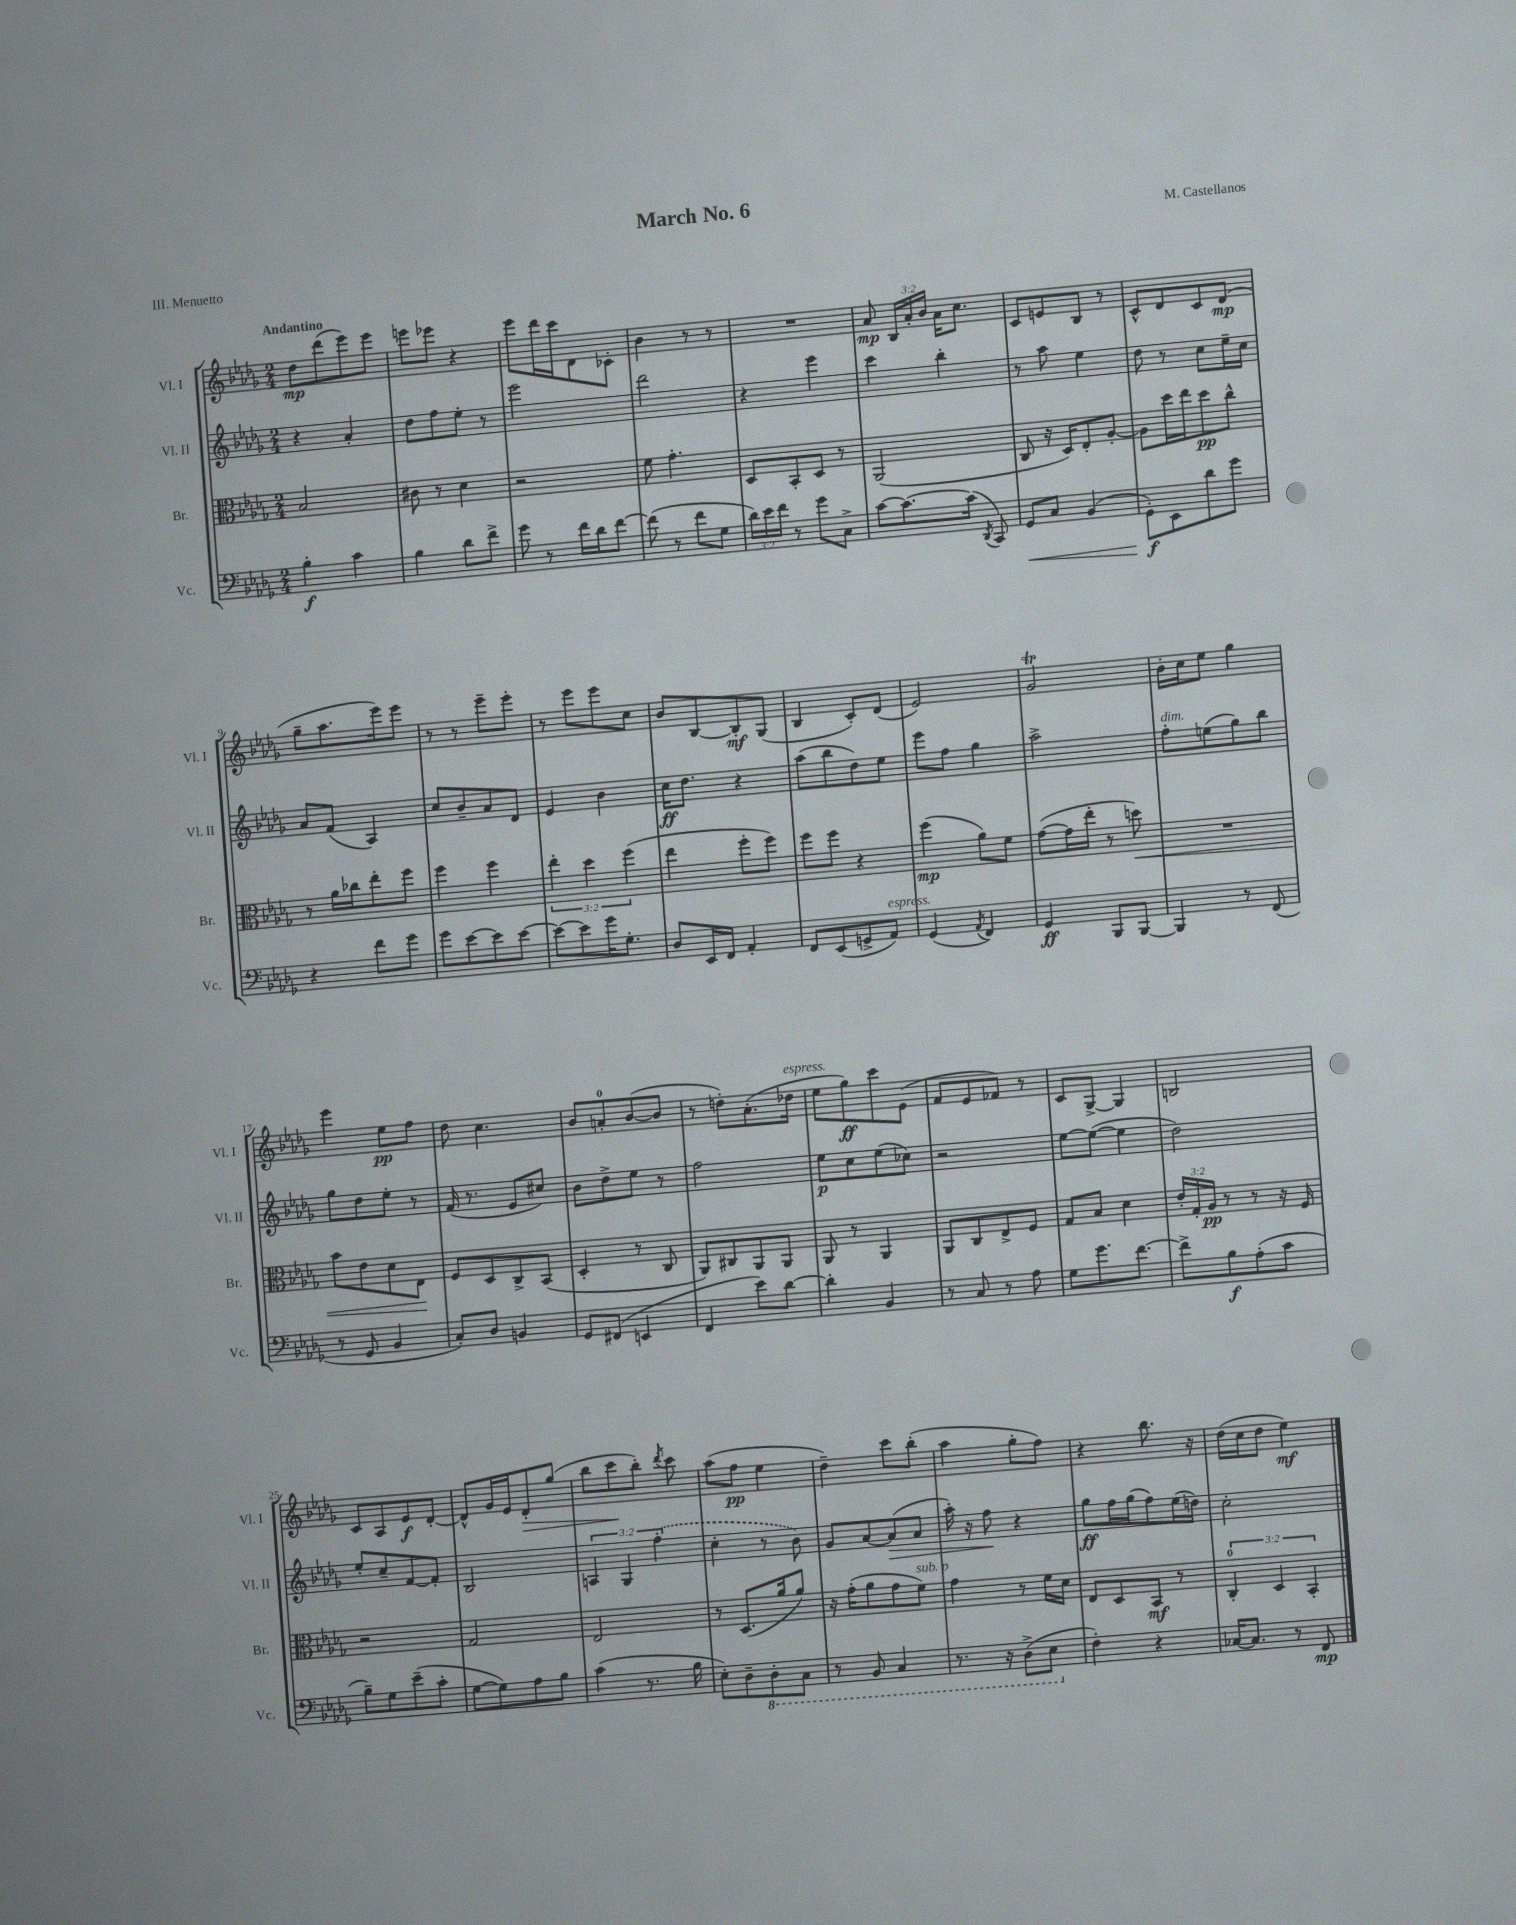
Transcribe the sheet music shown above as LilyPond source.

\header { title = "March No. 6" composer = "M. Castellanos" piece = "III. Menuetto" }
<<
\new StaffGroup <<
\new Staff = "s0" \with { instrumentName = "Vl. I" shortInstrumentName = "Vl. I" } {
    \clef treble \key des \major \numericTimeSignature \time 2/4 \override Staff.TupletNumber.text = #tuplet-number::calc-fraction-text \tempo "Andantino"
    \autoBeamOff des''8[\mp des'''8( ees'''8) ees'''8] |
    e'''8[ ees'''8] r4 |
    ees'''8[ des'''16 c'''16 des'8 ces'8]-. |
    bes'4 r8 r8 |
    R2 |
    aes'8\mp \tuplet 3/2 { bes16[ aes'16-. bes'16] } aes'16[ c''8.] |
    c'8[ e'8 bes8] r8 |
    c'8[-^ des'8 c'8 des'8]\mp( |
    ges''8[-- aes''8. ees'''16) ees'''8] |
    r8 r8 ees'''8[-- ees'''8]-. |
    r8 ees'''8[ ees'''8 c''8] |
    bes'8[ bes8~ bes8-.\mf ges8]( |
    bes4 c'8[-.) des'8]( |
    ees'2) |
    ges'2\trill |
    bes'16[-. c''16 ees''8] ges''4 |
    ees'''4 ees''8[\pp f''8] |
    des''8 c''4. |
    bes'8[ a'8-0-. bes'8~( bes'8] |
    r8 d''8[-.) aes'8.-.( des''16]^\markup { \italic "espress." } |
    ees''8[ ges''8\ff) c'''8 ees'8]( |
    f'8[ ees'8 fes'8]) r8 |
    c'8[ ges8]~-> ges4 |
    b2 |
    c'8[ aes8 ees'8\f des'8]~-. |
    des'8[-^ ges'16 ees'16 des'8-.\> ges''8]( |
    bes''8[ c'''8\! bes''8]-.) \acciaccatura { des'''8 } c'''8 |
    aes''8[( f''8]\pp ees''4 |
    des''4--) c'''8[ bes''8]-.( |
    aes''4 ges''8[-. f''8]) |
    r4 bes''8. r16 |
    des''16[( c''16 des''8] ees''4\mf) \bar "|." |
}
\new Staff = "s1" \with { instrumentName = "Vl. II" shortInstrumentName = "Vl. II" } {
    \clef treble \key des \major \numericTimeSignature \time 2/4 \override Staff.TupletNumber.text = #tuplet-number::calc-fraction-text
    \autoBeamOff r4 aes'4-. |
    des''8[ f''8 ees''8]-. r8 |
    ees'''2 |
    des'''2 |
    r4 ees'''4 |
    c'''4 bes''4-. |
    r8 aes''8 ees''4 |
    des''8 r8 c''8[ ees''16-- c''16] |
    aes'8[ f'8]( aes4) |
    c''8[ bes'8-- aes'8 des'8] |
    ees'4 bes'4 |
    c''16[\ff des''8.] r4 |
    aes''8[( bes''8 des''8) ees''8] |
    ees'''8[ f''8] ges''4 |
    aes''2-> |
    f''8[-.^\markup { \italic "dim." } e''8( ges''8) bes''8] |
    ges''8[ des''8 ees''8]-. r8 |
    f'16( r8. ees'8[ cis''8]) |
    bes'8[ des''8-> ees''8] r8 |
    f''2 |
    ees''8[\p c''8 ees''8( ces''8]) |
    r2 |
    ees''8[~ ees''8]~( ees''4 |
    des''2) |
    ees''8[-. c''8-- f'8~ f'8]-. |
    bes2 |
    \tuplet 3/2 { a4 ges4 \once \slurDashed f''4-.( } |
    c''4-. r8 bes'8) |
    ges'8[ aes'8~ aes'8\>( aes'8] |
    aes''16-.) r16 f''8\! r4 |
    ges''8[\ff f''16 ges''16( f''8) ees''16( d''16]) |
    c''2-. \bar "|." |
}
\new Staff = "s2" \with { instrumentName = "Br." shortInstrumentName = "Br." } {
    \clef alto \key des \major \numericTimeSignature \time 2/4 \override Staff.TupletNumber.text = #tuplet-number::calc-fraction-text
    \autoBeamOff bes2 |
    cis'8 r8 des'4 |
    r2 |
    f'8 ges'4.-. |
    des8[ bes,8-. des8] r8 |
    aes,2( |
    c8 r16 des16[) ees8-. aes8]~-. |
    aes8[ des''16 ees''16 des''8\pp c''8]-^ |
    r8 aes'16[ ces''16 ees''8-. f''8] |
    f''4 f''4 |
    \tuplet 3/2 { ees''4-. des''4 f''4( } |
    ees''4 f''8[-. f''8]) |
    f''8[ f''8] r4 |
    f''4\mp( aes'8[) f'8] |
    ges'8[~( ges'16 ees''16]-. r8 d''8\<) |
    R2 |
    bes'8[ ees'8 des'8 ees8]\! |
    f8[ des8 c8-> bes,8]( |
    des4-. r8 c8 |
    aes,8[) cis8 aes,8 aes,8] |
    aes,8 r8 aes,4 |
    aes,8[ c8 ees8-> f8] |
    ges8[ bes8] des'4 |
    \tuplet 3/2 { ees'16[-. ges16-. aes16]\pp } r8 r8 r16 f16 |
    r2 |
    ges2 |
    ees2 |
    r8 des8.[( aes'16 aes'8]) |
    r16 ges'16[-.( aes'8 ges'8 f'8]^\markup { \italic "sub. p" }) |
    ges'4 r8 f'16[ des'16] |
    ees8[ des8 bes,8]\mf r8 |
    \tuplet 3/2 { c4-0-. des4 bes,4-. } \bar "|." |
}
\new Staff = "s3" \with { instrumentName = "Vc." shortInstrumentName = "Vc." } {
    \clef bass \key des \major \numericTimeSignature \time 2/4 \override Staff.TupletNumber.text = #tuplet-number::calc-fraction-text
    \autoBeamOff bes4-.\f c'4 |
    bes4 des'8[ f'8]-> |
    ges'8 r8 f'16[ des'16 f'8]~ |
    f'8( r8 f'8[ ges8] |
    \tuplet 3/2 { des'16[) ees'16 f'16] } r8 ges'8[ c8]-> |
    c'8[~ c'8.~ c'16]( \acciaccatura { des,8 } c,8) |
    ges,8[\< c8] bes,4( |
    ges,8[-.\f\!) ees,8 des'8 ges'8] |
    r4 f'8[ ges'8] |
    ges'8[ ees'8~ ees'8 ees'8]~ |
    ees'8[~ ees'8 ges'16 ges8.]-. |
    des8[ ees,16 f,16] aes,4-. |
    f,8[ ees,8( g,8-> aes,8]^\markup { \italic "espress." }) |
    ges,4( \acciaccatura { aes,8 } f,4) |
    ges,4\ff bes,,8[ bes,,8]~ |
    bes,,4 r8 f,8( |
    r8 ges,8 bes,4 |
    c8[-.) des8] b,4 |
    ges,8[ fis,8]( e,4 |
    f,4 ees'8[) des'8]~ |
    des'4-. bes,4 |
    r8 c8 r8 aes8 |
    ges8[ ges'8. f'8.]~ |
    f'8[-> bes8\f aes8-.( c'8] |
    bes8[--) ges8 ees'8--( c'8]-. |
    ges8[~ ges8) aes8 bes8] |
    c'4( r8. bes16 |
    ees8[-.) des8-- \ottava #-1 des,8-. c,8] |
    r8 bes,,8 c,4 |
    r8. r16 des,8[->( ees,8] \ottava #0 |
    f4-.) r4 |
    ces16[~ ces8.] r8 f,8\mp \bar "|." |
}
>>
>>
